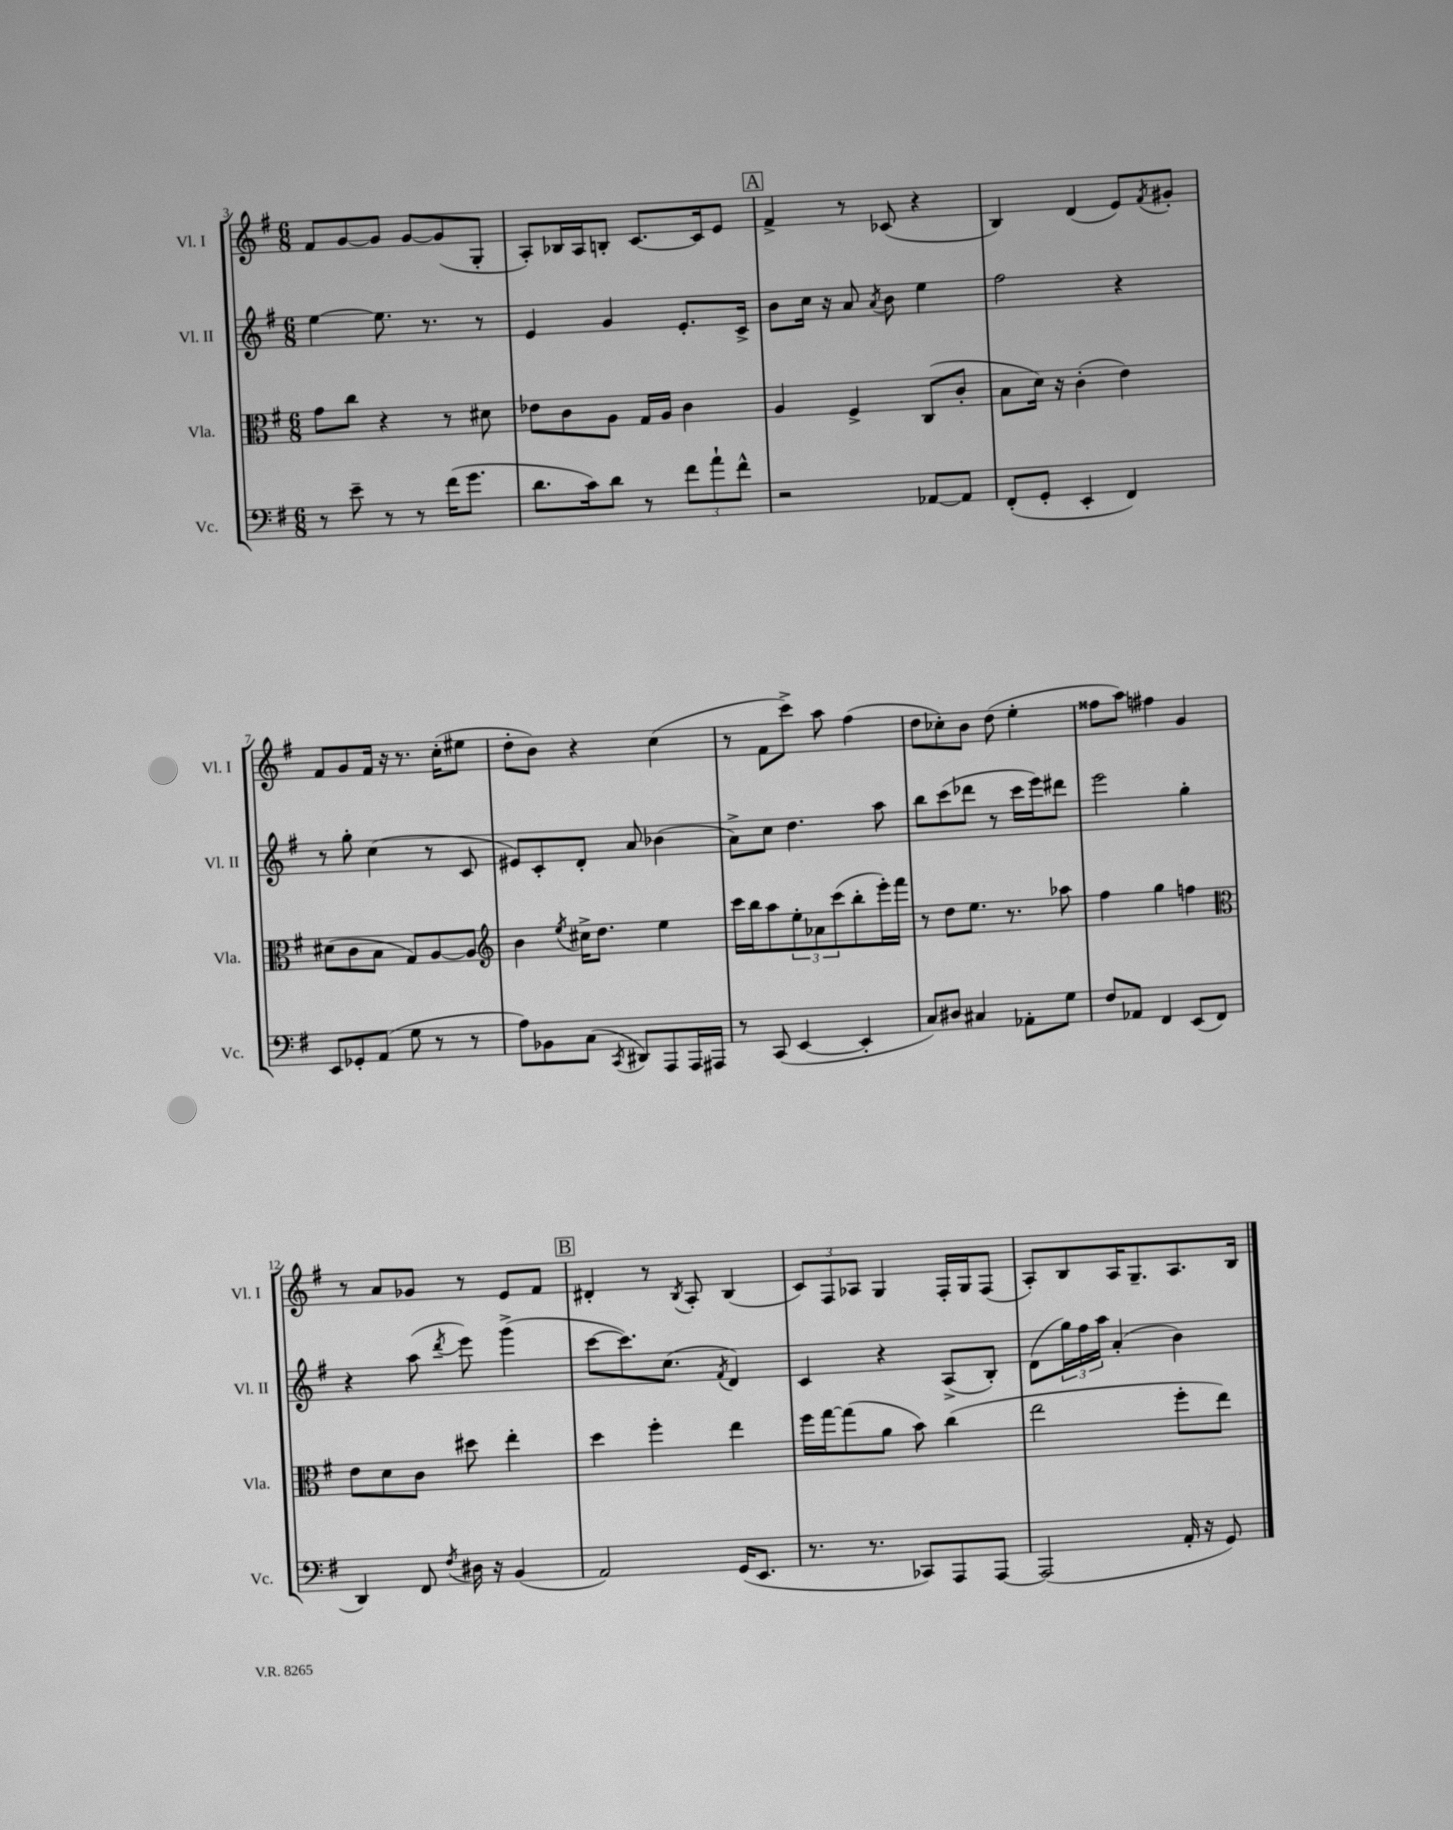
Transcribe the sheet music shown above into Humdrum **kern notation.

**kern	**kern	**kern	**kern
*part4	*part3	*part2	*part1
*staff4	*staff3	*staff2	*staff1
*I"Vc.	*I"Vla.	*I"Vl. II	*I"Vl. I
*I'Vc.	*I'Vla.	*I'Vl. II	*I'Vl. I
*clefF4	*clefC3	*clefG2	*clefG2
*k[f#]	*k[f#]	*k[f#]	*k[f#]
*M6/8	*M6/8	*M6/8	*M6/8
=3	=3	=3	=3
8r	8g\L	[4ee\	8f#/L
8e~\	8cc\J	.	[8g/
8r	4r	8.ee\]	8g/J]
8r	.	.	[8g/L
.	.	8.r	.
(16f#\KL	8r	.	(8g/]
8.g\J	.	.	.
.	8d#X\	8r	8G'/J
=4	=4	=4	=4
8.d\L	8e-X\L	4e/	8A'/L)
.	8c\	.	16B-X/L
16c\k)	.	.	16A/J
8d\J	8A\J	4g/	8Bn'/J
8r	16G/LL	.	[8.c/L
.	16A/JJ	.	.
12f#\L	4c\	8.e'/L	.
.	.	.	16c/k]
12a`\	.	.	.
.	.	.	8e/J
12f#^^\J	.	.	.
.	.	16c^/Jk	.
!!LO:REH:place=s1:t=A
=5	=5	=5	=5
2r	4A/	8b\L	4f#^/
.	.	16cc\Jk	.
.	.	16r	.
.	4F#^/	8a/	8r
.	.	8qa/	.
.	.	8b\	(8c-X/
[8AA-X/L	(8C/L	4ee\	4r
8AA-/J]	8c'/J	.	.
=6	=6	=6	=6
(8FF#'/L	8B\L	2ff#\	4B/)
8GG'/J	16d\Jk)	.	.
.	16r	.	.
4EE'/	(4c'\	.	(4d/
4FF#/)	4e\)	4r	8e/L)
.	.	.	8qf#/
.	.	.	8g#X'/J
!!LO:LB:g=z
=7	=7	=7	=7
8EE/L	(8d#X\L	8r	8f#/L
8GG-X'/	8c\	8gg'\	8g/
(8AA/J	8B\J	(4cc\	16f#/Jk
.	.	.	16r
8G\	8G/L)	.	8.r
8r	[8A/	8r	.
.	.	.	(16cc'\KL
8r	8A/J]	8c/	8ee#X\J
=8	=8	=8	=8
*	*clefG2	*	*
8A\L)	4b\	8e#X/L)	8dd'\L
8BB-X\	.	8c'/	8b\J)
.	8qee/	.	.
(8C\J	16cc#X^\KL	8d'/J	4r
.	8.dd\J	.	.
8qCC/	.	.	.
8DD#X/L)	.	8a/	.
8AAA/	4ee\	(4b-X\	(4cc\
16AAA/L	.	.	.
16AAA#X/JJ	.	.	.
=9	=9	=9	=9
8r	16ccc\LL	8a^\L)	8r
.	16bb\J	.	.
(8CC/	8aa\	8cc\J	8f#\L
[4EE/	12ee'\	4.dd\	8ccc^\J)
.	12a-X\	.	.
.	.	.	8aa\
.	(12ccc\	.	.
4EE'/]	8bb'\	.	(4ff#\
.	16eee'\L)	8aa\	.
.	16fff#\JJ	.	.
=10	=10	=10	=10
8C/L)	8r	8bb\L	8dd\L
8D#X/J	8dd\L	(8ccc\	8cc-X'\)
4C#X/	8.ee\J	8ddd-X\J	8b\J
.	.	8r	(8dd\
.	8.r	.	.
8AA-X'\L	.	16ccc\LL	4ee'\
.	.	16eee\J)	.
8G\J	8aa-X\	8ddd#X\J	.
=11	=11	=11	=11
8F#/L	4ff#\	2eee\	8ff##X\L
8AA-X/J	.	.	8aa\J)
4FF#/	4gg\	.	4ff#X\
(8EE/L	4ffn\	4gg'\	4g/
8FF#/J	.	.	.
!!LO:LB:g=z
=12	=12	=12	=12
*	*clefC3	*	*
4DD/)	8e\L	4r	8r
.	8d\	.	8a/L
8FF#/	8c\J	(8aa\	8g-X/J
8qF#/	.	8qddd/	.
16D#X\	8dd#X\	8eee\)	8r
16r	.	.	.
(4BB/	4ee'\	(4ggg^\	8e/L
.	.	.	8f#/J
!!LO:REH:place=s1:t=B
=13	=13	=13	=13
2AA/)	4dd\	[8ccc\L	4d#X'/
.	.	8.ccc\])	.
.	4ff#'\	.	8r
.	.	(8.cc\J	.
.	.	.	8qB/
.	.	.	8A'/
.	.	8qf#/	.
(16GG/KL	4ee\	4d/)	(4B/
8.EE/J	.	.	.
=14	=14	=14	=14
8.r	16ff#\LL	4c/	12c/L)
.	[16gg\J	.	.
.	.	.	12F#/
.	(8gg\]	.	.
.	.	.	12A-X/J
8.r	.	.	.
.	8a\J	4r	4G/
8CC-X/L)	8b\)	.	.
8AAA/	(4cc\	(8A^/L	16F#'/LL
.	.	.	16G/J
[8AAA/J	.	8B'/J)	(8F#/J
=15	=15	=15	=15
(2AAA/]	2ee\	(8d\L	8A'/L)
.	.	24gg\L)	8B/
.	.	24ff#\	.
.	.	24aa\JJ	.
.	.	(4a'/	16A/K
.	.	.	8.G~/
16AA'/	8ff#'\L	4b\)	8.A/
16r	.	.	.
8GG/)	8ee\J)	.	.
.	.	.	16B/Jk
==	==	==	==
*-	*-	*-	*-
